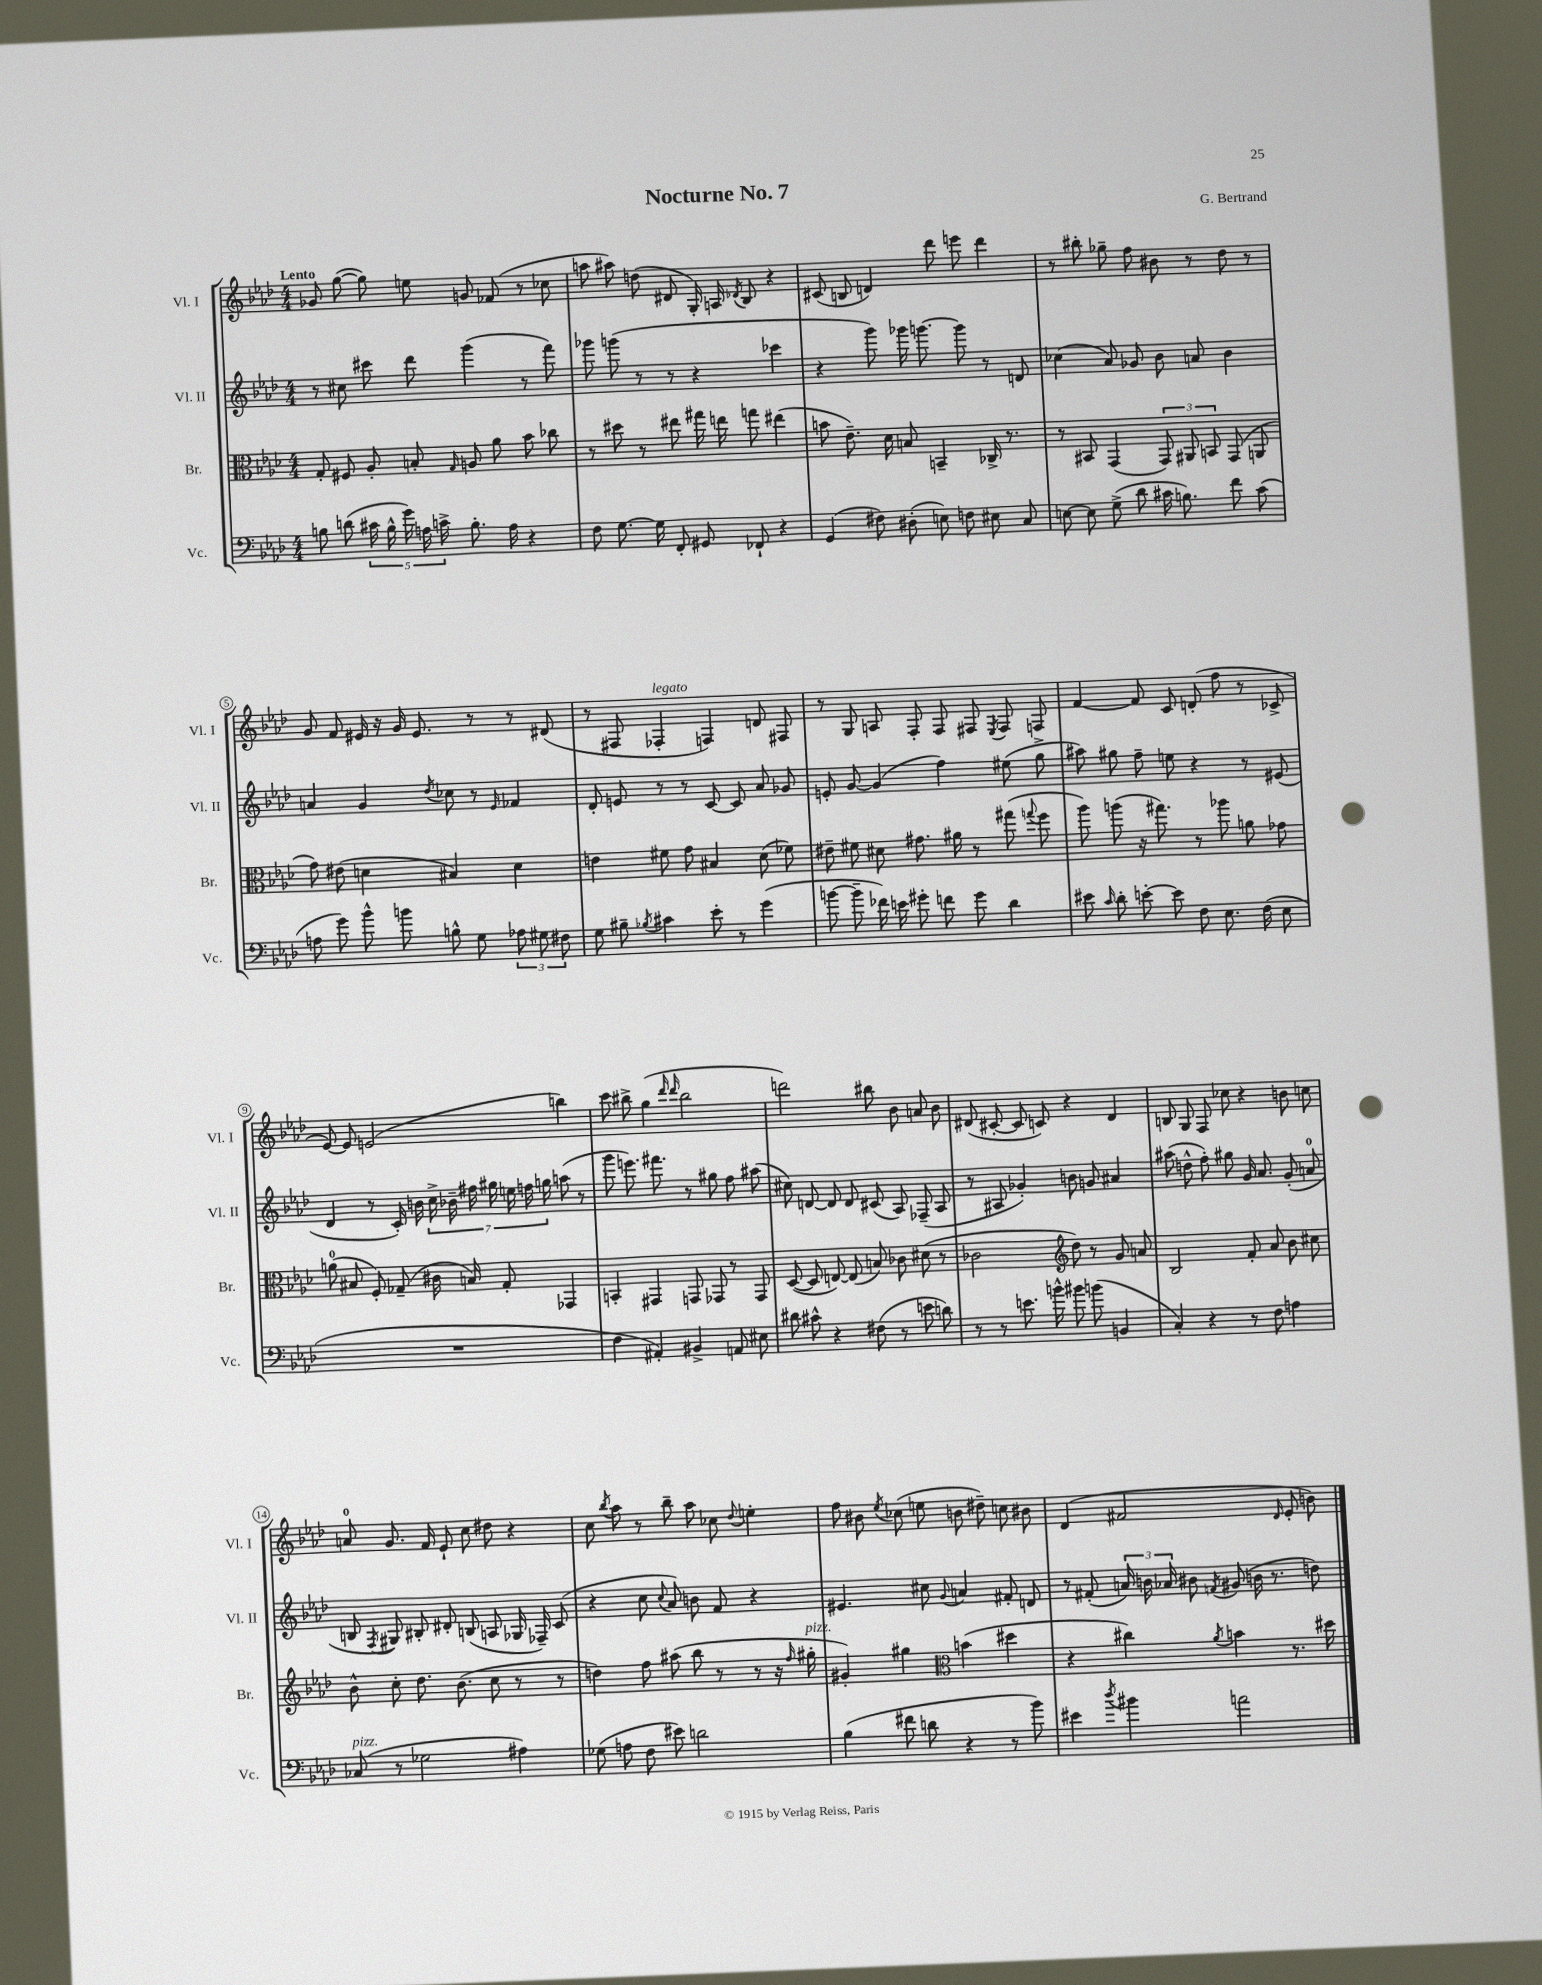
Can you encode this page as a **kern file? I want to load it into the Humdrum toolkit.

**kern	**kern	**kern	**kern
*staff4	*staff3	*staff2	*staff1
*clefF4	*clefC3	*clefG2	*clefG2
*k[b-e-a-d-]	*k[b-e-a-d-]	*k[b-e-a-d-]	*k[b-e-a-d-]
*M4/4	*M4/4	*M4/4	*M4/4
8B\	8G'/	8r	8g-/
(8d\	8F#/	8cc#\	([8gg\
20c#\	8A-'/	8ccc#\	8gg\])
20B^^\	.	.	.
20g\)	.	.	.
.	8B'/	8ddd-\	8ee\
20A\	.	.	.
20c^\	.	.	.
.	16qqG/	.	.
8.B'\	8A/	(4ggg\	8g/
.	8a-\	.	(8f-/
16A\	.	.	.
4r	8b-\	8r	8r
.	8cc-\	8fff\)	8cc-\
=	=	=	=
8F\	8r	8ggg-\	8aa\
[8.G\	8dd#\	(8ggg\	8aa#\)
.	8r	8r	(8dd\
16G\]	.	.	.
8FF'/	8ee#\	8r	8d#/
8GG#/	16gg#\	4r	16G'/)
.	16ee\	.	16A/
.	.	.	8qd-/
8FF-`/	8gg\	.	8B-/
4r	(4ee#\	4ccc-\	4r
=	=	=	=
(4GG/	8b\	4r	(8c#/
.	8.e-~\)	.	8B/
8F#\)	.	8ggg\)	4d/)
.	16d-\	.	.
(8D#'\	8B/	16ggg-\	.
.	.	[8.ggg\	.
8E\)	4BB~/	.	8ddd-\
8F\	.	8ggg\]	8eee\
8E#\	16C-^/	8r	4ddd-\
.	8.r	.	.
8C/	.	8d/	.
=	=	=	=
[8E\	8r	(4cc-\	8r
8E\]	8BB#/	.	8bb#'\
(8G^\	(4GG/	8a-/)	8gg-~\
8d-\	.	8g-/	8ff\
16c#\	12GG/)	8b-\	8b#\
8.B\)	.	.	.
.	12AA#/	.	.
.	.	8a/	8r
.	12BB/	.	.
8f\	(8GG/	4b-\	8dd-\
(8c#\	8AA/	.	8r
=	=	=	=
8A\	8g\)	4a/	8g/
8g\)	(8e#\	.	8f/
8b-^^\	4d\	4g/	16e#/
.	.	.	16r
8b\	.	.	16g/
.	.	.	8.e#/
.	.	8qdd-/	.
8B^^\	4B#/)	8cc-\	.
8G\	.	8r	8r
.	.	16qqe-/	.
12A-\	4d\	4f-/	8r
12G#\	.	.	.
.	.	.	(8d#/
12F#\	.	.	.
=	=	=	=
8G\	4e\	8d-'/	8r
8B#~\	.	8e/	8F#/
8qB-/	.	.	.
4c#\	8f#\	8r	4F-'/
.	8g\	8r	.
8e-'\	4B#/	[8c/	4F/)
8r	.	8c/]	.
(4g\	(8d-\	8a-/	8d/
.	8f-\)	8g-/	8F#/
=	=	=	=
[8b\	8e#~\	8e'/	8r
8b~\]	8f#\	[8g/	8G/
16f-\)	8d#\	(4g/]	8A/
16e\	.	.	.
8g#'\	8.g#\	.	8F'/
8f\	.	4ff\)	8F/
.	16a#\	.	.
8g#\	8r	.	8F#/
.	.	.	8qE-/
4d-\	(8gg#\	(8ee#\	8F#/
.	8qqgg/	.	.
.	8ff\	8gg^\	8F/
=	=	=	=
8e#\	8aa-\)	8aa#\)	[4f/
16qqc/	.	.	.
8d-'\	(8aa\	8gg#\	.
[8e'\	16r	8ff~\	8f/]
.	8.gg#\)	.	.
8e\]	.	8ee\	8c/
8F\	8r	4r	(8d'/
8.E-\	8aa-\	.	8ff\
.	8a\	8r	8r
(16F\	.	.	.
8E-\	8g-\	(8e#/	8c-^/
=	=	=	=
1r	(8a\	4d-/	[8e-/)
.	8B#/	.	8e-/]
.	8F'/)	8r	(2e/
.	(8G-~/	16c'/)	.
.	.	16b\	.
.	16c#\	28cc^\	.
.	.	28b-~\	.
.	16B/)	.	.
.	.	28ff#\	.
.	.	28gg#\	.
.	8G-'/	.	.
.	.	28ee\	.
.	.	28ff\	.
.	.	28gg\	.
.	4GG-/	(8aa\	4bb\)
.	.	8r	.
=	=	=	=
4F\	4BB'/	8ggg\	8ccc\
.	.	8.eee\)	8bb#^\
4AA#'/)	4GG#/	.	(4gg\
.	.	8.fff#\	.
.	.	.	16qqddd-/
.	.	.	16qqddd-/
4BB#^/	8GG/	8r	2bb#\
.	8GG-/	8gg#\	.
8AA/	8r	8ff\	.
8E#\	8GG-/	(8aa#\	.
=	=	=	=
8d#\	([8D-/	8cc#\)	2ddd\)
8c#^^\	8D-/]	[8d/	.
4r	[8E/)	8d/]	.
.	(8E/]	8d/	.
(8F#\	8B/)	(8c#/	8bb#\
8r	8c-\	8A-/)	8b-\
8e\	(8d#\	(8F-~/	8a/
8d\)	8r	8A-/	8b-\
=	=	=	=
8r	2c-\	8r	(8d#/
8r	.	8A#/	[8c#'/
8.e\	.	4g-'/)	8c#/]
.	.	.	8c/)
16b^^\	.	.	.
*	*clefG2	*	*
8b#\	8dd-\)	8b\	4r
(8b\	8r	8g/	.
4BB/	8g/	4a#/	4d#/
.	8a/	.	.
=	=	=	=
4C'/)	2B-/	(8aa#\	8B/
.	.	8dd^^\	8G/
4r	.	8ff'\)	8F/
.	.	8gg#\	8cc-\
8r	8f'/	16g/	4r
.	.	8.a-/	.
8F\	8a-/	.	.
4A\	8b-\	(8g'/	8b\
.	8cc#\	8a/	8cc\
=	=	=	=
(8C-/	8b-^^\	8B/	8a/
.	.	8qF/	.
8r	8cc'\	8G#/)	8.g/
2G-\	8.dd-\	8B#'/	.
.	.	.	16f/
.	.	8d#'/	8e-`/
.	(8.b-\	.	.
.	.	(8B/	8cc\
.	8cc\	8A/	8dd#\
4A#\)	8r	16G-/	4r
.	.	16F-~/)	.
.	8r	(8c/	.
=	=	=	=
(8G-\	4dd\)	4r	8cc\
.	.	.	8qbb-/
8A\	.	.	8aa-\
8F\	8ff\	8cc\	8r
.	.	8qqcc/	.
8e#\)	(8aa#\	8a-/)	8bb-~\
2d\	8bb-\	8b\	8aa-\
.	8r	8f/	8cc-\
.	.	.	8qqdd-/
.	8r	4r	4ee'\
.	16r	.	.
.	16qqff/	.	.
.	16gg#'\	.	.
=	=	=	=
(4B-\	4g#'/)	4.e#/	8ff\
.	.	.	8b#\
.	.	.	8qee-/
8f#\	4gg#\	.	(8cc-\
8d\	.	8cc#\	8ee\
*	*clefC3	*	*
.	.	8qqg/	.
4r	(4b\	4a/	8b\
.	.	.	8dd#~\)
8r	4dd#\	8f#'/	8cc\
8b-\)	.	8d/	8b#\
=	=	=	=
4e#\	4r	8r	(4d-/
.	.	(8f#'/	.
8qdd-/	.	.	.
4b#\	4cc#\)	24a/)	2f#/
.	.	24b\	.
.	.	24a-/	.
.	.	8b#\	.
.	8qa-/	8qf/	.
2a\	4b\	(8g#/	.
.	.	16b\	.
.	.	8.r	.
.	.	.	16qqd-/
.	8.r	.	8e-'/
.	.	8dd\)	8b\)
.	16dd#\	.	.
==	==	==	==
*-	*-	*-	*-
